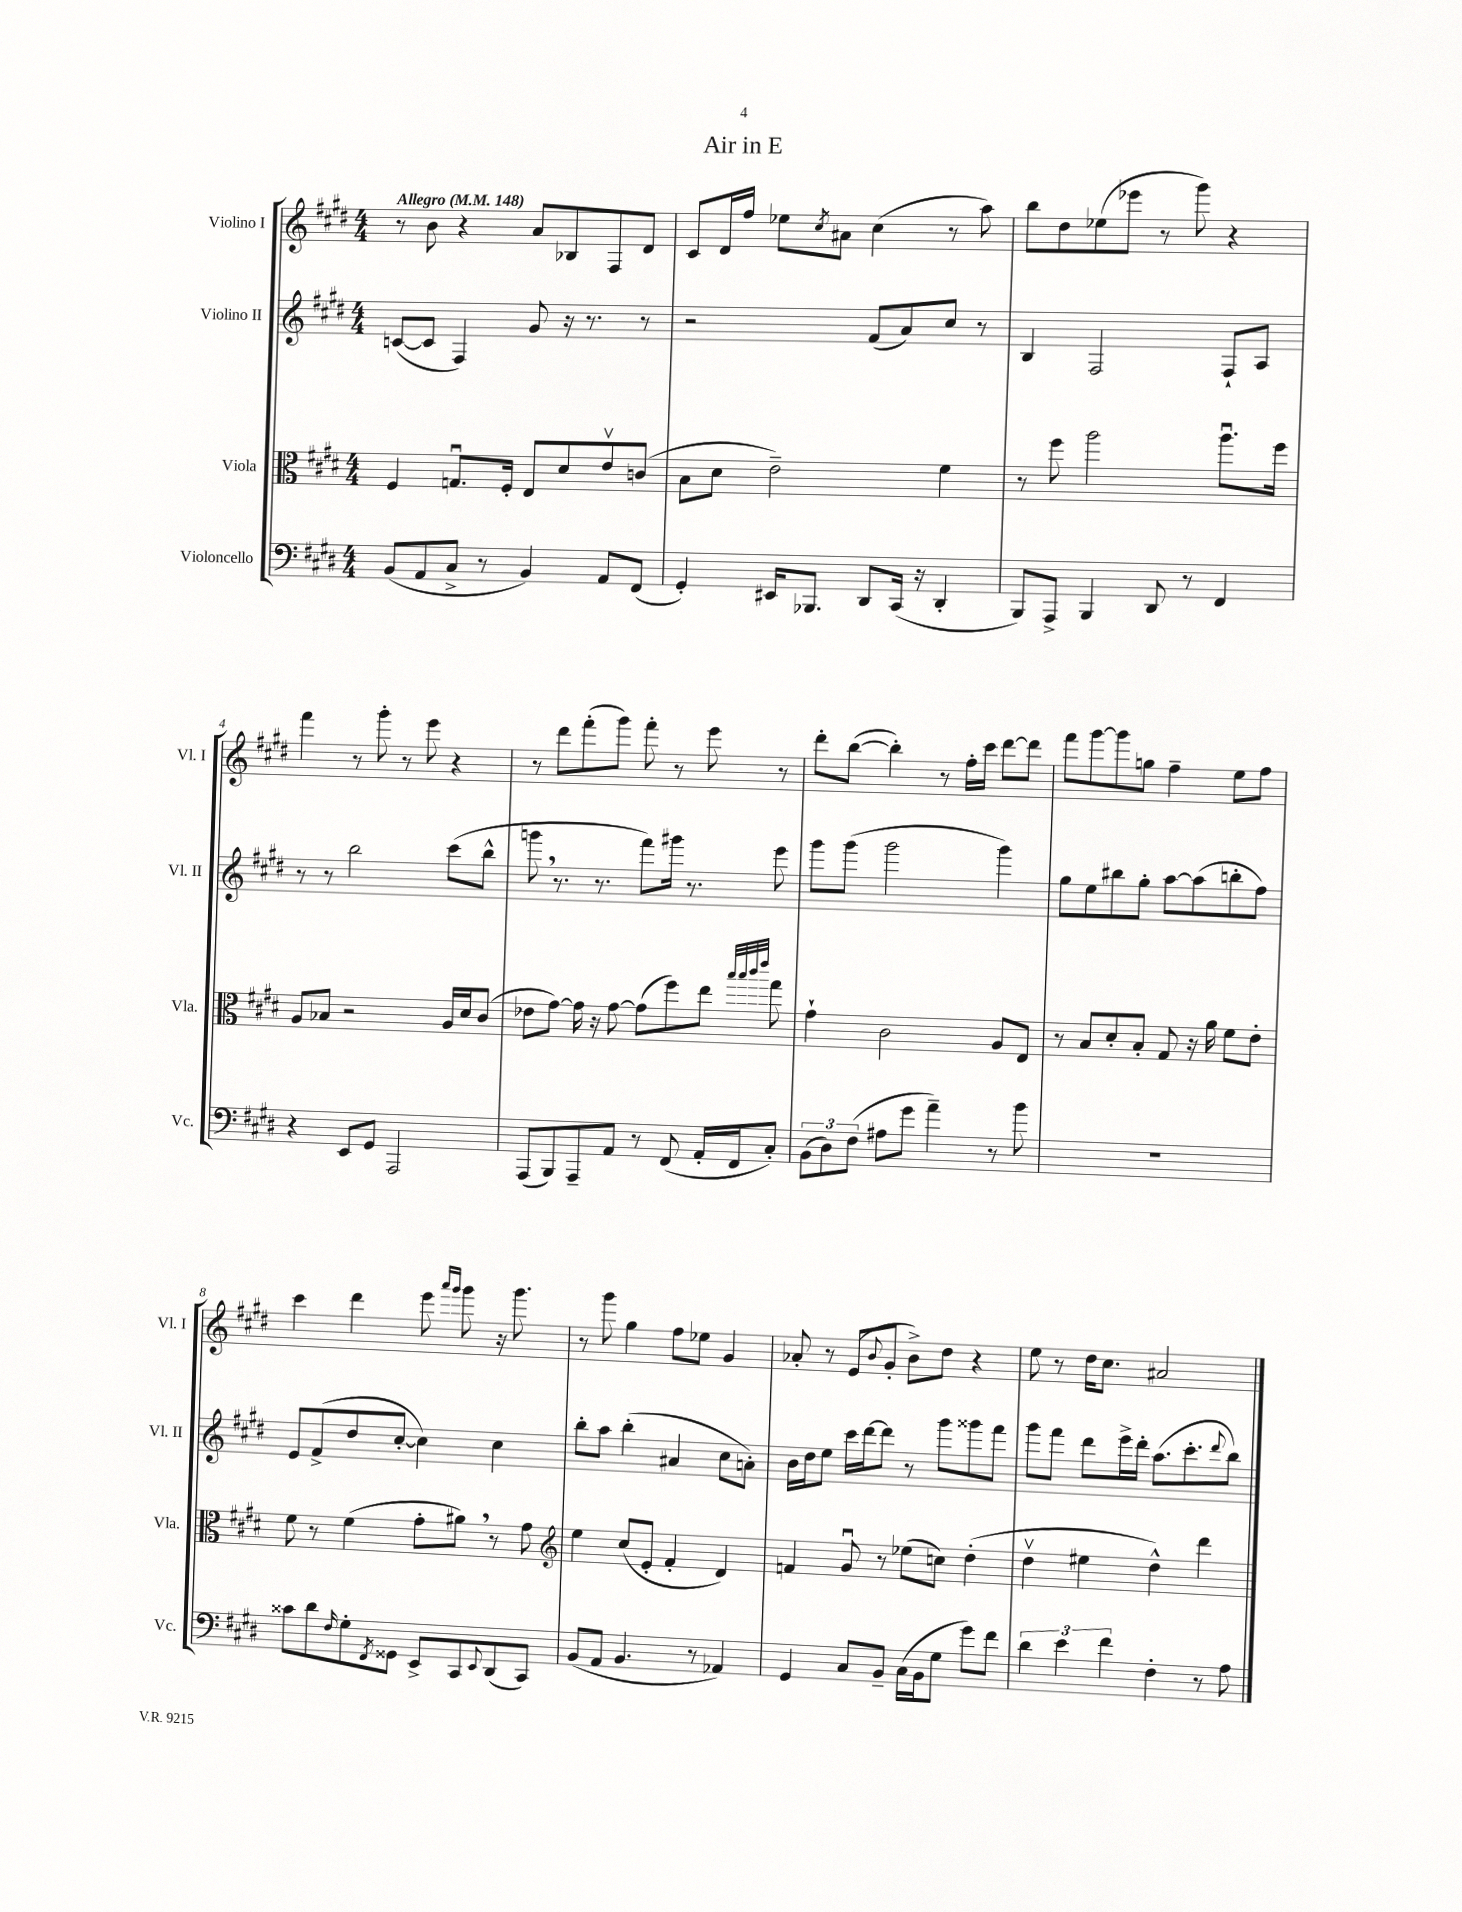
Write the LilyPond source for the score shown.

\header { title = "Air in E" }
<<
\new StaffGroup <<
\new Staff = "s0" \with { instrumentName = "Violino I" shortInstrumentName = "Vl. I" } {
    \clef treble \key e \major \numericTimeSignature \time 4/4 \tempo "Allegro" 4 = 148
    r8 b'8 r4 a'8 bes8 fis8 dis'8 |
    cis'8 dis'16 fis''16 ees''8 \acciaccatura { cis''8 } ais'8 cis''4( r8 a''8) |
    b''8 dis''8 ees''8( ees'''8 r8 gis'''8) r4 |
    fis'''4 r8 gis'''8-. r8 e'''8 r4 |
    r8 dis'''8 fis'''8-.( gis'''8) fis'''8-. r8 e'''8 r8 |
    dis'''8-. b''8~( b''4-.) r8 fis''16-. cis'''16 dis'''8~ dis'''8 |
    fis'''8 gis'''8~ gis'''8 g''8 fis''4-- e''8 fis''8 |
    cis'''4 dis'''4 e'''8 \grace { a'''16 gis'''16 } gis'''8 r16 gis'''8. |
    r8 gis'''8 gis''4 fis''8 ees''8 gis'4 |
    aes'8-. r8 e'8( \appoggiatura { b'8 } gis'8-. b'8->) dis''8 r4 |
    e''8 r8 dis''16 cis''8. ais'2 \bar "|." |
}
\new Staff = "s1" \with { instrumentName = "Violino II" shortInstrumentName = "Vl. II" } {
    \clef treble \key e \major \numericTimeSignature \time 4/4
    c'8~( c'8 fis4) gis'8 r16 r8. r8 |
    r2 fis'8( a'8) cis''8 r8 |
    b4 fis2 fis8-! a8 |
    r8 r8 b''2 cis'''8( b''8-^ |
    g'''8 \breathe r8. r8. fis'''8) gis'''16 r8. e'''8 |
    gis'''8 gis'''8( gis'''2 gis'''4) |
    gis''8 e''8 bis''8 gis''8-. a''8~ a''8( b''8-. fis''8) |
    e'8 fis'8->( dis''8 cis''8~-. cis''4) cis''4 |
    b''8-. a''8 b''4-.( ais'4 cis''8 a'8-.) |
    b'16 dis''16 e''8 cis'''16 dis'''16~ dis'''8 r8 gis'''8 gisis'''8 fis'''8 |
    gis'''8 fis'''8 dis'''8 e'''16-> dis'''16-. a''8.( cis'''8.-. \appoggiatura { dis'''8 } b''8) \bar "|." |
}
\new Staff = "s2" \with { instrumentName = "Viola" shortInstrumentName = "Vla." } {
    \clef alto \key e \major \numericTimeSignature \time 4/4
    fis4 g8.\downbow fis16-. e8 dis'8 e'8\upbow c'8( |
    b8 dis'8 e'2--) fis'4 |
    r8 fis''8 a''2 a''8.\downbow fis''16 |
    a8 bes8 r2 a16 dis'16 cis'8( |
    ees'8 gis'8~) gis'16 r16 gis'8~ gis'8( fis''8) e''8 \grace { b''32 b''32 cis'''32 e'''32 } gis''8 |
    gis'4-! cis'2 a8 e8 |
    r8 b8 dis'8-. b8-. gis8 r16 a'16 fis'8 e'8-. |
    fis'8 r8 fis'4( gis'8-. ais'8) \breathe r8 gis'8 |
    \clef treble e''4 cis''8( e'8-. fis'4-. dis'4) |
    f'4 gis'8\downbow r8 ees''8( c''8) dis''4-.( |
    dis''4\upbow eis''4 dis''4-^) dis'''4 \bar "|." |
}
\new Staff = "s3" \with { instrumentName = "Violoncello" shortInstrumentName = "Vc." } {
    \clef bass \key e \major \numericTimeSignature \time 4/4
    b,8( a,8 cis8-> r8 b,4) a,8 fis,8( |
    gis,4-.) eis,16 bes,,8. dis,8 cis,16( r16 dis,4-. |
    b,,8) a,,8-> b,,4 dis,8 r8 fis,4 |
    r4 e,8 gis,8 a,,2 |
    a,,8( b,,8) a,,8-- a,8 r8 fis,8( a,16-. fis,16 cis8-.) |
    \tuplet 3/2 { b,8( dis8) fis8( } ais8 gis'8 a'4--) r8 b'8 |
    R1 |
    cisis'8 dis'8 \grace { fis16 } gis8-. \acciaccatura { fis,8 } gisis,8 e,8-> cis,8 \appoggiatura { e,8 } dis,8( cis,8) |
    b,8( a,8 b,4. r8 aes,4) |
    gis,4 cis8 b,8-- cis16( b,16 gis8 gis'8) fis'8 |
    \tuplet 3/2 { dis'4 e'4 fis'4 } fis4-. r8 a8 \bar "|." |
}
>>
>>
